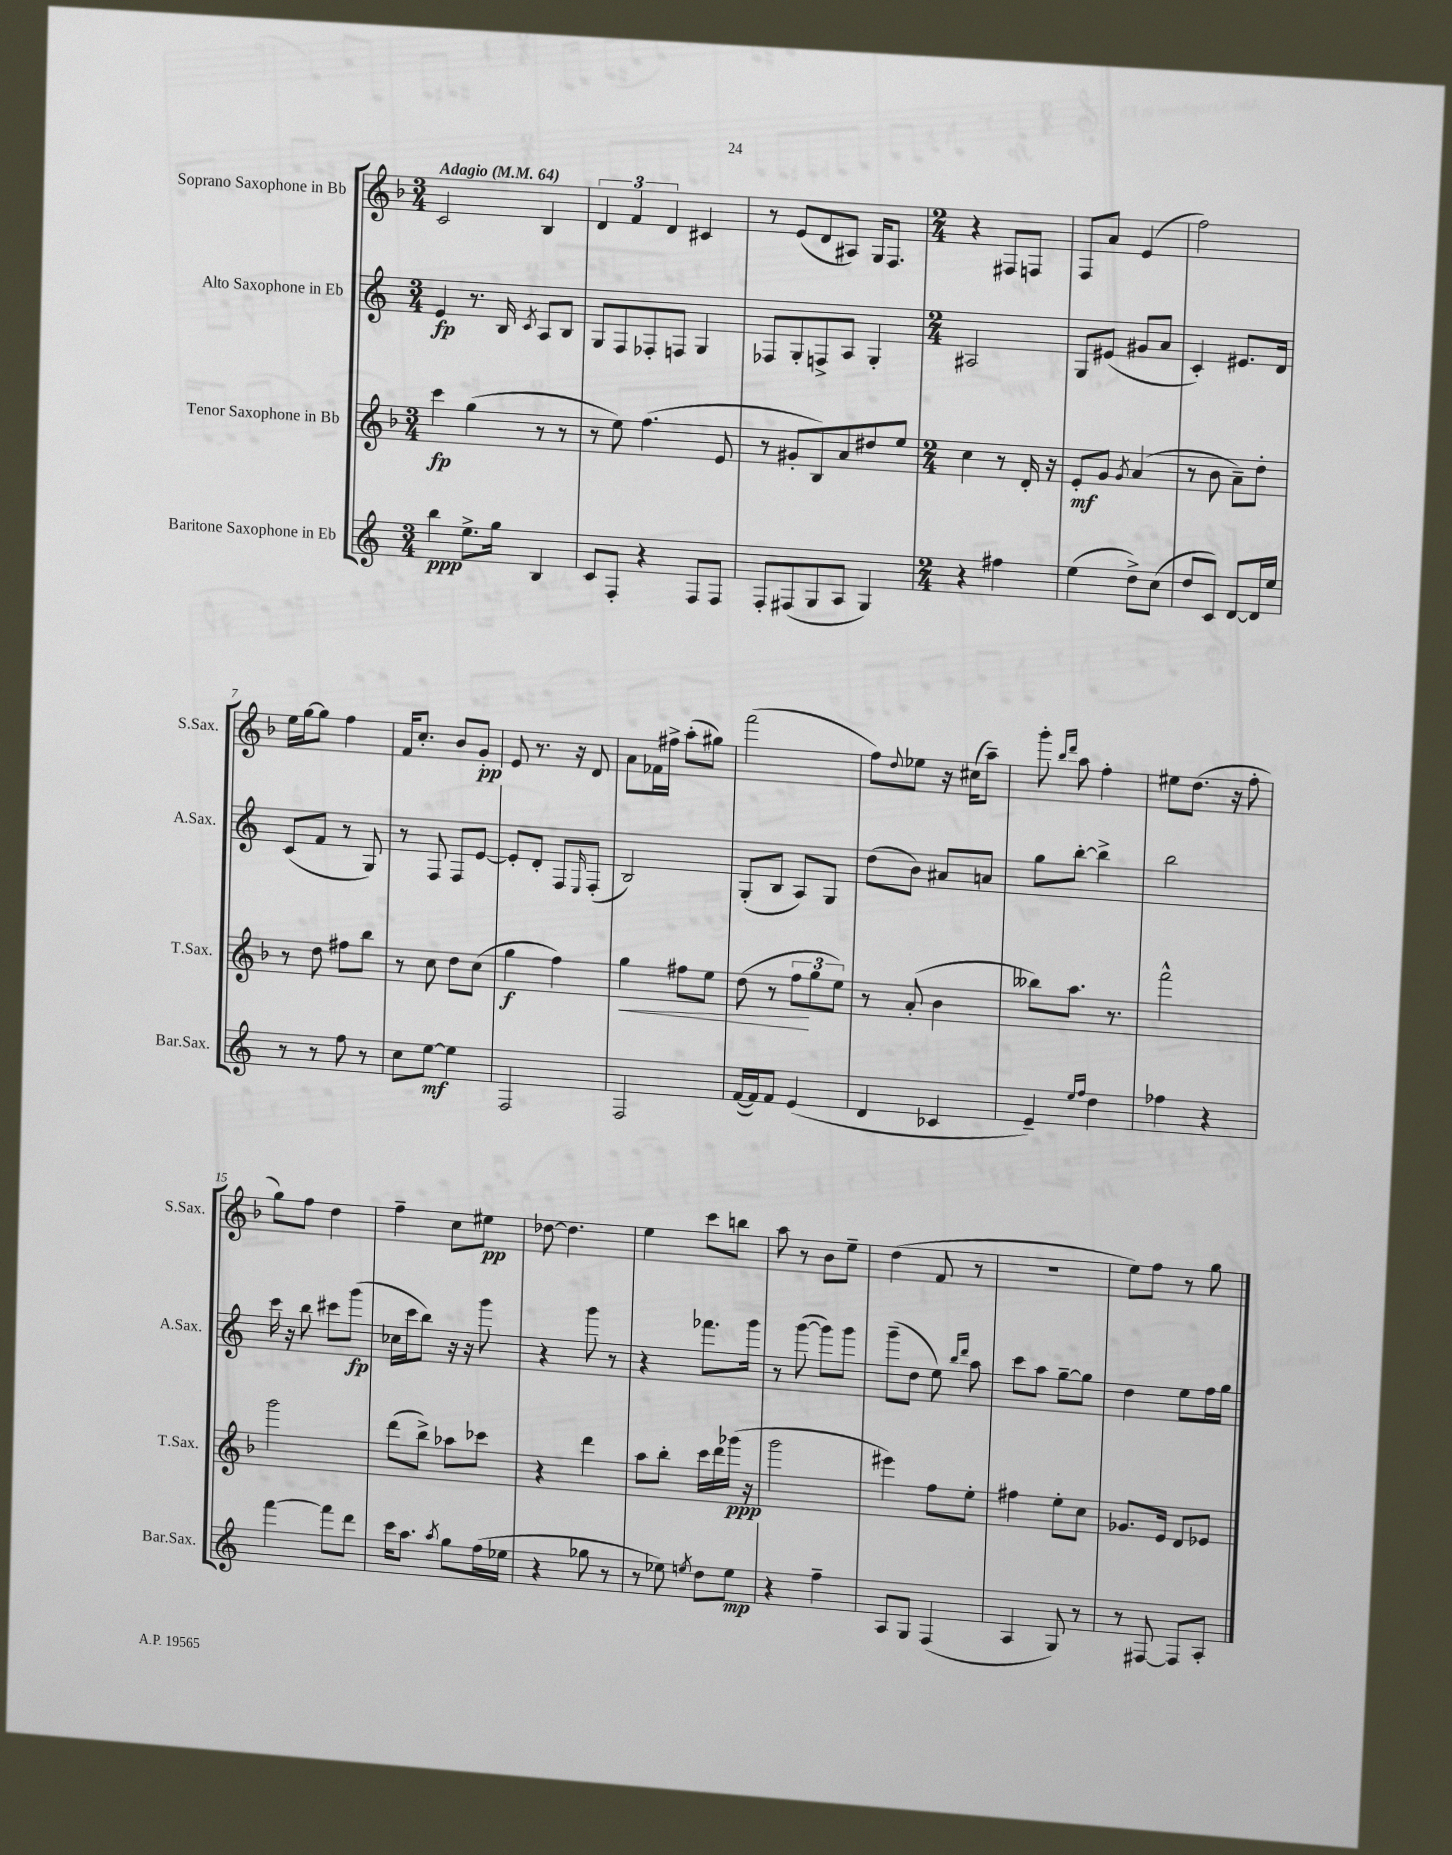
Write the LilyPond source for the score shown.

<<
\new StaffGroup <<
\new Staff = "s0" \with { instrumentName = "Soprano Saxophone in Bb" shortInstrumentName = "S.Sax." } {
    \clef treble \key f \major \numericTimeSignature \time 3/4 \tempo "Adagio" 4 = 64
    c'2 bes4 |
    \tuplet 3/2 { d'4 f'4 d'4 } cis'4 |
    r8 e'8( d'8 ais8) g16 f8. |
    \numericTimeSignature \time 2/4 r4 fis8 f8 |
    f8 a'8 e'4( |
    f''2) |
    e''16 g''16~ g''8 f''4 |
    f'16 c''8.-. bes'8 g'8-.\pp |
    e'8 r8. r16 d'8 |
    a'8 fes'16 fis''16-> a''8-.( gis''8) |
    f'''2( |
    f''8) \appoggiatura { d''8 } ees''8 r16 cis''16( a''8--) |
    g'''8-. \grace { bes''16 d'''16 } a''8 f''4-. |
    eis''8 d''8.( r16 f''8-. |
    g''8) f''8 d''4 |
    f''4-- c''8 eis''8\pp |
    des''8~ des''4. |
    e''4 c'''8 b''8 |
    a''8 r8 bes'8 e''8-- |
    d''4( f'8 r8 |
    r2 |
    e''8) f''8 r8 g''8 \bar "|." |
}
\new Staff = "s1" \with { instrumentName = "Alto Saxophone in Eb" shortInstrumentName = "A.Sax." } {
    \clef treble \key c \major \numericTimeSignature \time 3/4
    e'4\fp r8. b16 \acciaccatura { c'8 } a8 b8 |
    g8 f8 fes8-. f8 g4 |
    fes8 g8-. f8-> a8 g4-. |
    \numericTimeSignature \time 2/4 ais2 |
    g8 eis'8( gis'8 a'8 |
    c'4-.) eis'8. d'16 |
    c'8( f'8 r8 g8) |
    r8 f8 f8 e'8~ |
    e'8-. d'8-. f8 \grace { e16 } f8-.( |
    b2) |
    g8-.( b8 a8) g8 |
    d''8( b'8) ais'8 a'8 |
    g''8 b''8~-. b''4-> |
    b''2 |
    c'''16 r16 b''8 cis'''8 g'''8\fp( |
    ces''16 c'''16 b''8) r16 r16 g'''8 |
    r4 g'''8 r8 |
    r4 fes'''8. g'''16 |
    r8 g'''8~( g'''8) g'''8 |
    g'''8--( d''8 e''8) \grace { b''16 d'''16 } a''8 |
    c'''8 a''8 g''8~-- g''8 |
    d''4 e''8 f''16 g''16 \bar "|." |
}
\new Staff = "s2" \with { instrumentName = "Tenor Saxophone in Bb" shortInstrumentName = "T.Sax." } {
    \clef treble \key f \major \numericTimeSignature \time 3/4
    c'''4\fp g''4( r8 r8 |
    r8 e''8) f''4.( e'8 |
    r8 gis'8-. bes8) a'8 dis''8 e''8 |
    \numericTimeSignature \time 2/4 c''4 r8 d'16-. r16 |
    e'8-.\mf g'8 \acciaccatura { g'8 } a'4( |
    r8 bes'8 a'8--) d''8-. |
    r8 d''8 fis''8 bes''8 |
    r8 c''8 d''8 c''8( |
    g''4\f f''4) |
    g''4\< fis''8 e''8 |
    d''8( r8 \tuplet 3/2 { f''8\! g''8 e''8) } |
    r8 a'8-.( bes'4 |
    beses''8) a''8. r8. |
    f'''2-^ |
    g'''2 |
    d'''8( bes''8->) aes''8 ces'''8 |
    r4 d'''4 |
    a''8 bes''8-. c'''16 d'''16 ges'''16\ppp( r16 |
    g'''2 |
    eis'''4) f''8 e''8-. |
    fis''4 e''8-. c''8 |
    ges'8. e'16 d'8 ees'8 \bar "|." |
}
\new Staff = "s3" \with { instrumentName = "Baritone Saxophone in Eb" shortInstrumentName = "Bar.Sax." } {
    \clef treble \key c \major \numericTimeSignature \time 3/4
    b''4\ppp e''8.-> g''16 b4 |
    c'8 f8-. r4 f8 f8 |
    f8-. fis8( g8 a8 g4) |
    \numericTimeSignature \time 2/4 r4 fis''4 |
    e''4( d''8->) c''8( |
    d''8 c'8) d'8~ d'16 e''16 |
    r8 r8 f''8 r8 |
    c''8 e''8~\mf e''4 |
    f2 |
    f2 |
    f'16~( f'16) f'8 e'4( |
    d'4 ces'4 |
    e'4--) \grace { e''16 f''16 } d''4 |
    fes''4 r4 |
    f'''4~ f'''8 d'''8 |
    c'''16 a''8. \acciaccatura { a''8 } g''8 f''16( ees''16 |
    r4 ges''8 r8 |
    r8 ees''8) \acciaccatura { e''8 } d''8 e''8\mp |
    r4 f''4-- |
    a8 g8 f4( |
    a4 g8) r8 |
    r8 fis8~ fis8 a8-. \bar "|." |
}
>>
>>
